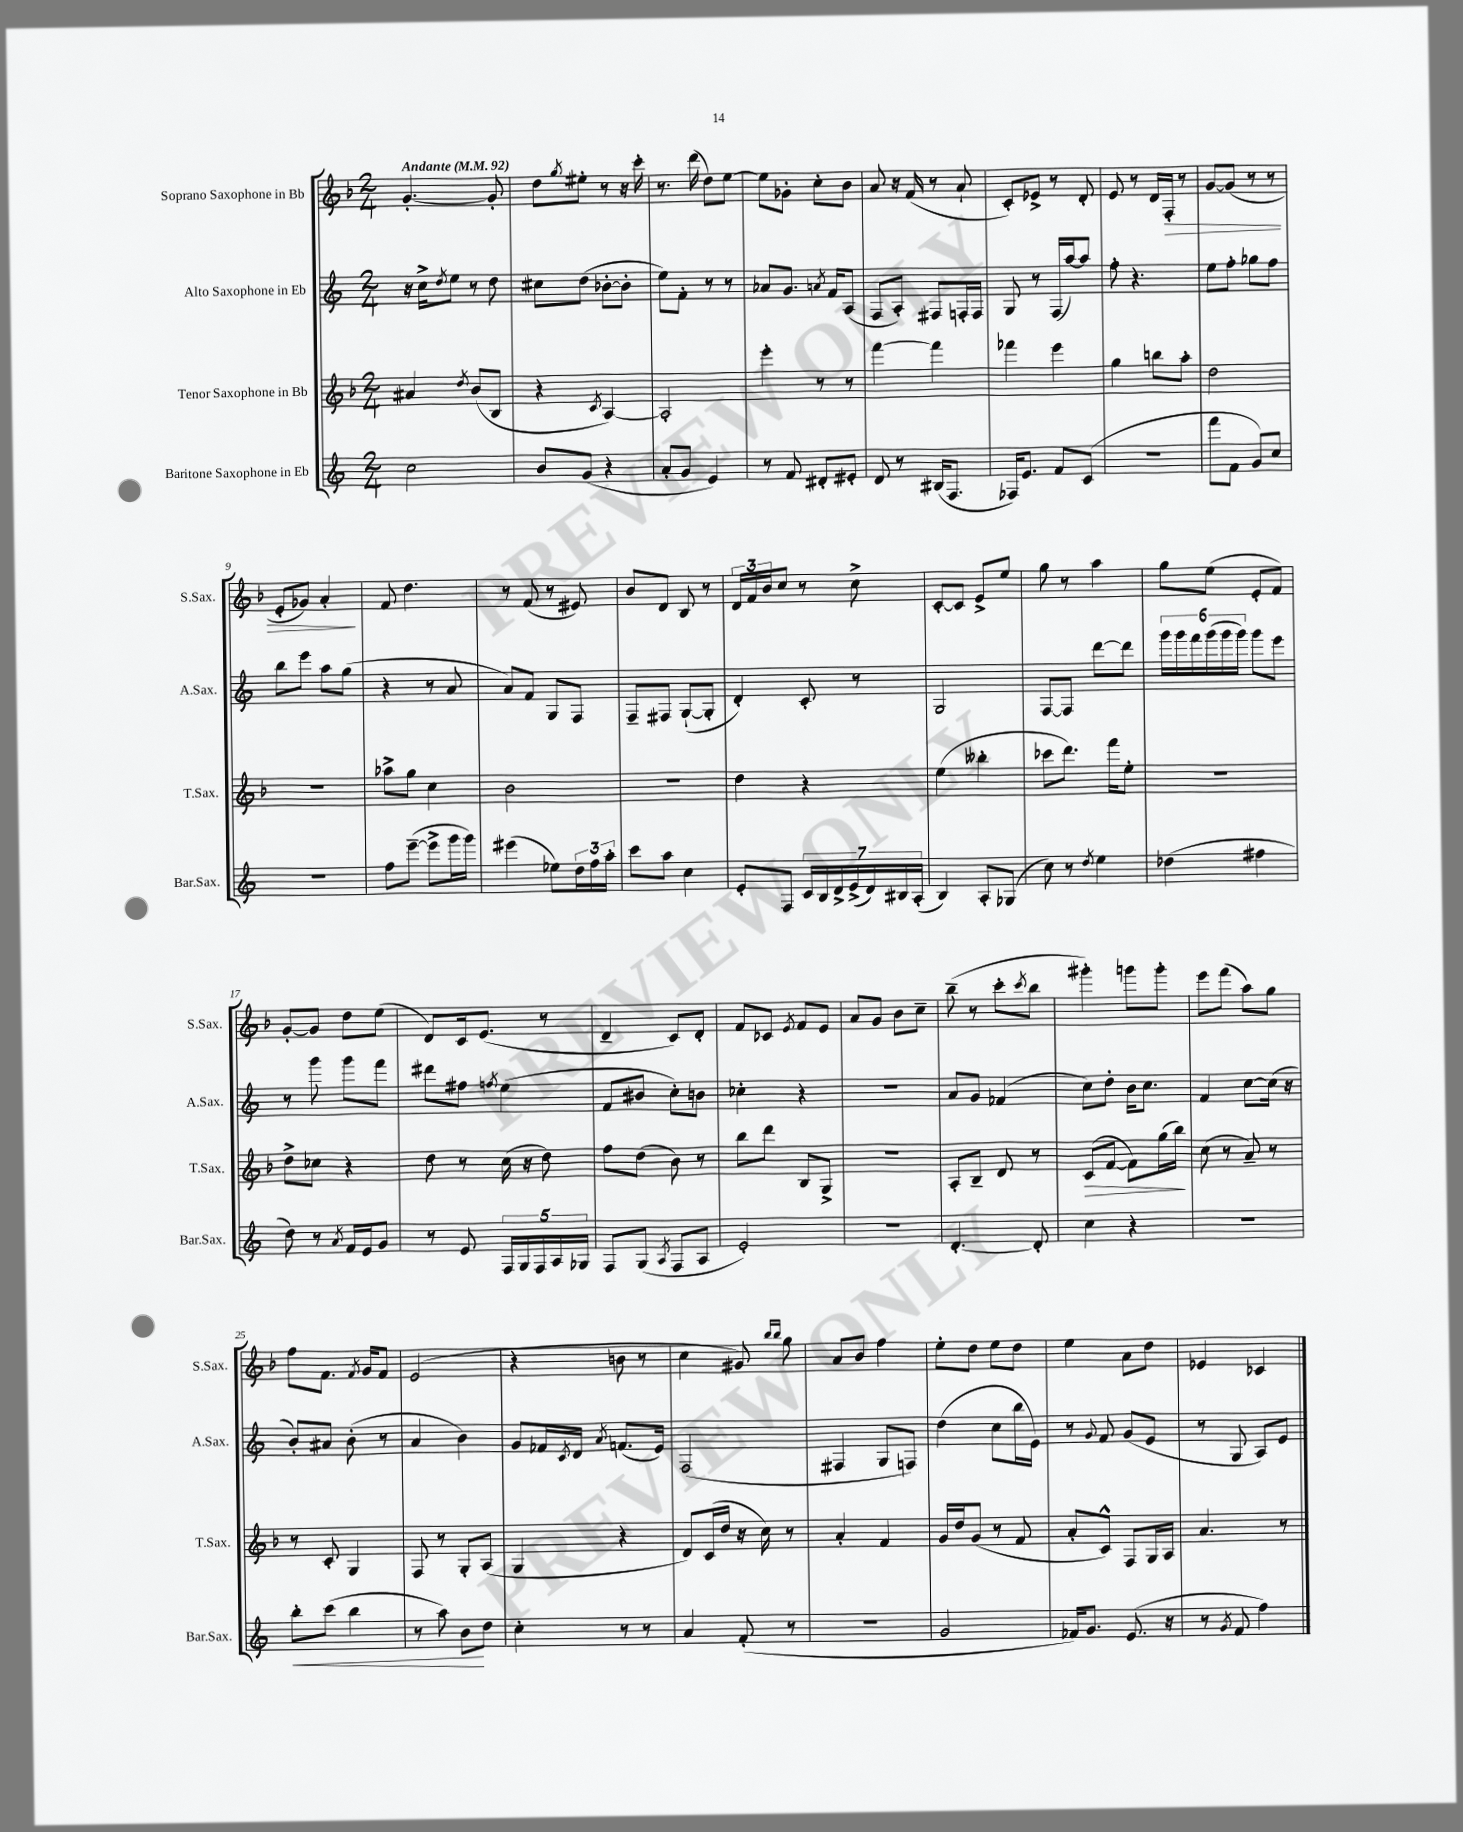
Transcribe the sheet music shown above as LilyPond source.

<<
\new StaffGroup <<
\new Staff = "s0" \with { instrumentName = "Soprano Saxophone in Bb" shortInstrumentName = "S.Sax." } {
    \clef treble \key f \major \numericTimeSignature \time 2/4 \tempo "Andante" 4 = 92
    g'4.~-. g'8-. |
    d''8 \acciaccatura { g''8 } eis''8-. r8 r16 c'''16-. |
    r8. d'''16( d''8) e''8~ |
    e''8 ges'8-. c''8-. bes'8 |
    a'8 r16 f'16( r8 a'8-! |
    c'8-.) ees'8-> r8 d'8-. |
    e'8 r8 d'16 f16-.\> r8 |
    g'8~ g'8( r8 r8 |
    e'8-. ges'8) a'4-.\! |
    f'8 d''4. |
    r8 f'8( r8 eis'8) |
    bes'8 d'8 bes8 r8 |
    \tuplet 3/2 { d'16 f'16 bes'16 } c''8 r8 c''8-> |
    c'8~-. c'8 e'8-> e''8 |
    g''8 r8 a''4 |
    g''8 e''8( e'8-. f'8) |
    g'8~-. g'8 d''8 e''8( |
    d'8) c'16 e'8.( r8 |
    d'4-- c'8) d'8-. |
    f'8 ces'8 \acciaccatura { e'8 } f'8 e'8 |
    a'8 g'8 bes'8 c''8-- |
    bes''8--( r8 c'''8-. \acciaccatura { c'''8 } bes''8 |
    gis'''4-.) g'''8 g'''8-. |
    e'''8 f'''8( a''8) g''8 |
    f''8 f'8. \acciaccatura { f'8 } g'16 f'8 |
    e'2( |
    r4 b'8 r8 |
    c''4 gis'8) \grace { bes''16 bes''16 } g''8 |
    a'8 bes'8 f''4 |
    e''8-. d''8 e''8 d''8 |
    e''4 a'8 d''8 |
    ees'4 ces'4 \bar "|." |
}
\new Staff = "s1" \with { instrumentName = "Alto Saxophone in Eb" shortInstrumentName = "A.Sax." } {
    \clef treble \key c \major \numericTimeSignature \time 2/4
    r16 c''16-> \acciaccatura { d''8 } e''8 r8 d''8 |
    cis''8 d''8( bes'8~-. bes'8-. |
    e''8) f'8-. r8 r8 |
    aes'8 g'8. \acciaccatura { a'8 } f'16 a8( |
    f8 a8-.) fis8 f16-. f16 |
    g8 r8 f16( a''16~) a''8 |
    f''8-. r4. |
    e''8 f''8-. ges''8 f''8 |
    b''8 e'''8 a''8 g''8( |
    r4 r8 a'8 |
    a'8) f'8 g8 f8 |
    f8-- fis8 g8~-!( g8-. |
    d'4-.) c'8-. r8 |
    g2 |
    f8~ f8 d'''8~ d'''8 |
    \tuplet 6/4 { g'''16 g'''16 f'''16 g'''16( g'''16 g'''16) } g'''8 e'''8 |
    r8 g'''8 g'''8 f'''8 |
    dis'''8 fis''8 \acciaccatura { f''8 } e''4( |
    f'8 bis'8 c''8-.) b'8 |
    ces''4-. r4 |
    R2 |
    a'8 g'8 fes'4( |
    c''8) d''8-. b'16 c''8. |
    f'4 c''8~ c''16( r16 |
    b'8-.) ais'8 b'8-.( r8 |
    a'4 b'4) |
    g'8 fes'16 \acciaccatura { c'8 } d'16 \acciaccatura { a'8 } f'8.( e'16) |
    f2( |
    fis4 g8 f8) |
    d''4( c''8 b''16 e'16) |
    r8 \appoggiatura { g'8 } f'8 g'8( e'8 |
    r8 g8 a8) e'8 \bar "|." |
}
\new Staff = "s2" \with { instrumentName = "Tenor Saxophone in Bb" shortInstrumentName = "T.Sax." } {
    \clef treble \key f \major \numericTimeSignature \time 2/4
    ais'4 \acciaccatura { d''8 } bes'8( bes8 |
    r4 \acciaccatura { c'8 } a4~) |
    a2-. |
    e'''4-. r8 r8 |
    f'''4~ f'''4 |
    fes'''4 e'''4 |
    g''4 b''8 a''8-. |
    d''2 |
    r2 |
    aes''8-> g''8 c''4 |
    bes'2 |
    R2 |
    d''4 r4 |
    e''4( beses''4-. |
    ces'''8 d'''8.) f'''16 e''8-. |
    R2 |
    d''8-> ces''8 r4 |
    d''8 r8 c''16( r16 d''8) |
    f''8 d''8( bes'8) r8 |
    bes''8 d'''8 bes8 g8-> |
    R2 |
    a8-. bes8-- d'8 r8 |
    c'8\>( f'8~ f'8) g''16( bes''16\!) |
    c''8( r8 a'8--) r8 |
    r8 c'8-. g4 |
    f8 r8 g8-. a8( |
    g4 r4 |
    d'8) c'16( d''16 r16 c''16) r8 |
    a'4-. f'4 |
    g'16 d''16 g'8( r8 f'8 |
    a'8-. c'8-^) f8 g16 a16 |
    a'4. r8 \bar "|." |
}
\new Staff = "s3" \with { instrumentName = "Baritone Saxophone in Eb" shortInstrumentName = "Bar.Sax." } {
    \clef treble \key c \major \numericTimeSignature \time 2/4
    c''2 |
    b'8 g'8( r4 |
    a'8-. g'8 e'4) |
    r8 f'8 dis'8-. eis'8-. |
    d'8 r8 bis16( f8. |
    fes16) e'8. f'8 c'8( |
    r2 |
    f'''8 f'8 g'8) c''8 |
    R2 |
    f''8 e'''8~--( e'''8-> g'''16 g'''16) |
    eis'''4( ees''8) \tuplet 3/2 { d''16 f''16 a''16-. } |
    c'''8 a''8 c''4 |
    e'8-. f8 \tuplet 7/4 { c'16 b16 d'16-> e'16->( d'16) bis16 a16-.( } |
    b4) a8-. ges8( |
    c''8) r8 \acciaccatura { d''8 } e''4 |
    des''4( fis''4 |
    d''8) r8 \acciaccatura { a'8 } f'16 e'16 g'8 |
    r8 e'8 \tuplet 5/4 { f16 g16 f16 a16 ges16 } |
    f8 g8( \acciaccatura { a8 } f8 a8 |
    e'2-.) |
    r2 |
    d'4.~-. d'8-. |
    c''4 r4 |
    R2 |
    b''8-.\< c'''8( b''4 |
    r8 a''8) b'8\! d''8 |
    c''4-. r8 r8 |
    a'4 f'8-.( r8 |
    R2 |
    g'2 |
    fes'16) g'8. e'8.( r16 |
    r8 \acciaccatura { g'8 } f'8 f''4) \bar "|." |
}
>>
>>
